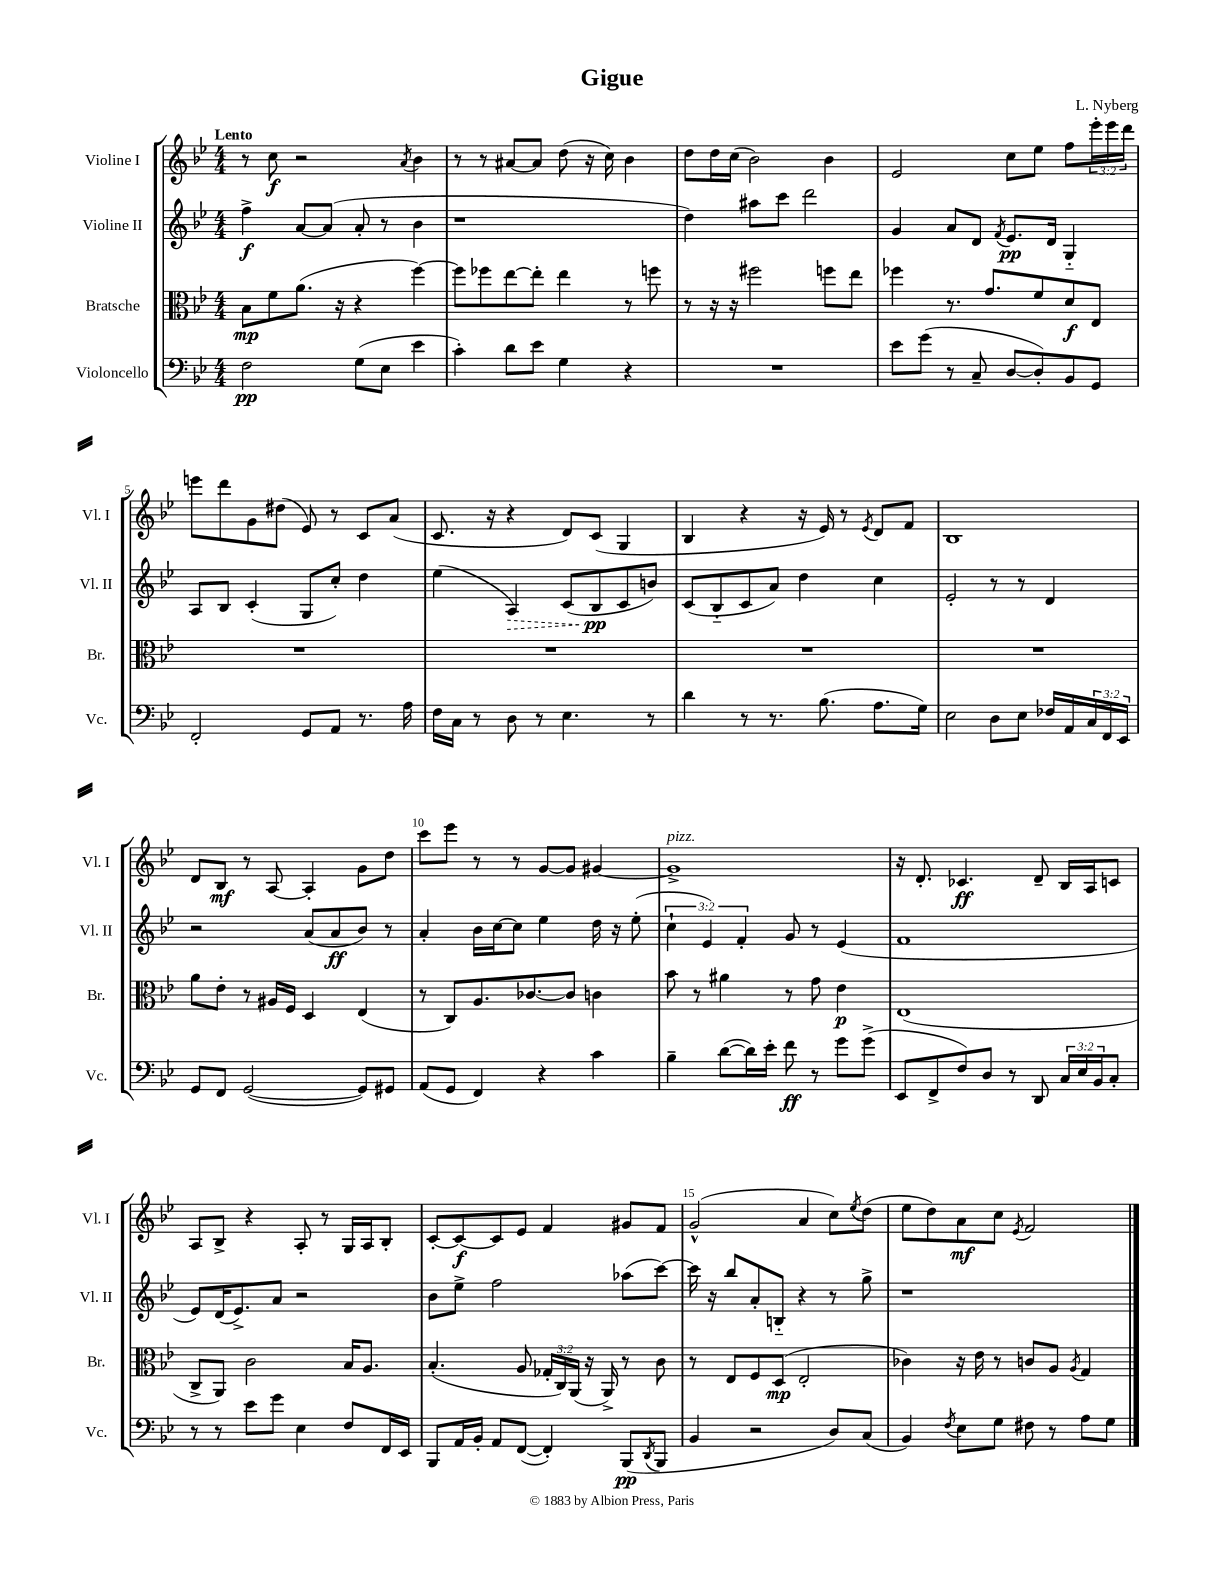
\header { title = "Gigue" composer = "L. Nyberg" }
<<
\new StaffGroup <<
\new Staff = "s0" \with { instrumentName = "Violine I" shortInstrumentName = "Vl. I" } {
    \clef treble \key bes \major \numericTimeSignature \time 4/4 \override Staff.TupletNumber.text = #tuplet-number::calc-fraction-text \tempo "Lento"
    r8 c''8\f r2 \acciaccatura { a'8 } bes'4 |
    r8 r8 ais'8~ ais'8 d''8( r16 c''16) bes'4 |
    d''8 d''16 c''16( bes'2) bes'4 |
    ees'2 c''8 ees''8 f''8 \tuplet 3/2 { ees'''16-. ees'''16 d'''16 } |
    e'''8 d'''8 g'8 dis''8( ees'8) r8 c'8 a'8( |
    c'8. r16 r4 d'8) c'8( g4 |
    bes4 r4 r16 ees'16) r8 \acciaccatura { ees'8 } d'8 f'8 |
    bes1 |
    d'8 bes8\mf r8 a8~ a4-. g'8 d''8 |
    c'''8 ees'''8 r8 r8 g'8~ g'8 gis'4~ |
    gis'1->^\markup { \italic "pizz." } |
    r16 d'8.-. ces'4.\ff d'8-- bes16 a16 c'8 |
    a8 bes8-> r4 a8-. r8 g16 a16 bes8-. |
    c'8~-. c'8~\f c'8 ees'8 f'4 gis'8 f'8 |
    g'2-^( a'4 c''8) \acciaccatura { ees''8 } d''8( |
    ees''8 d''8) a'8\mf c''8 \acciaccatura { ees'8 } f'2 \bar "|." |
}
\new Staff = "s1" \with { instrumentName = "Violine II" shortInstrumentName = "Vl. II" } {
    \clef treble \key bes \major \numericTimeSignature \time 4/4 \override Staff.TupletNumber.text = #tuplet-number::calc-fraction-text
    f''4->\f a'8~ a'8( a'8-. r8 bes'4 |
    r1 |
    d''4) ais''8 c'''8 d'''2 |
    g'4 a'8 d'8 \acciaccatura { f'8 } ees'8.\pp d'16 g4-_ |
    a8 bes8 c'4-.( g8 c''8-.) d''4 |
    ees''4( \once \override Hairpin.style = #'dashed-line a4\>) c'8( bes8\pp\! c'8 b'8) |
    c'8( bes8-_ c'8 a'8) d''4 c''4 |
    ees'2-. r8 r8 d'4 |
    r2 a'8( a'8\ff bes'8) r8 |
    a'4-. bes'16 c''16~ c''8 ees''4 d''16 r16 ees''8-.( |
    \tuplet 3/2 { c''4-! ees'4) f'4-. } g'8 r8 ees'4( |
    f'1 |
    ees'8) d'16( ees'8.->) a'8 r2 |
    bes'8 ees''8-> f''2 aes''8( c'''8~) |
    c'''16 r16 bes''8 a'8-. b8-_ r4 r8 g''8-> |
    r1 \bar "|." |
}
\new Staff = "s2" \with { instrumentName = "Bratsche" shortInstrumentName = "Br." } {
    \clef alto \key bes \major \numericTimeSignature \time 4/4 \override Staff.TupletNumber.text = #tuplet-number::calc-fraction-text
    bes8\mp f'8 a'8.( r16 r4 f''4~) |
    f''8 fes''8 ees''8~ ees''8-. ees''4 r8 f''8 |
    r8 r16 r16 fis''2 f''8 ees''8 |
    fes''4 r8. g'8. f'8 d'8\f ees8 |
    R1 |
    R1 |
    R1 |
    R1 |
    a'8 ees'8-. r8 ais16 f16 d4 ees4( |
    r8 c8) a8. ces'8.~ ces'8 c'4 |
    bes'8 r8 ais'4 r8 g'8 ees'4\p |
    ees1( |
    c8-> a,8) c'2 bes16 a8. |
    bes4.-.( a8 \tuplet 3/2 { ges16-. c16) a,16( } r16 a,16->) r8 c'8 |
    r8 ees8 f8 d8\mp( ees2-. |
    ces'4) r16 ees'16 r8 c'8 a8 \acciaccatura { a8 } g4 \bar "|." |
}
\new Staff = "s3" \with { instrumentName = "Violoncello" shortInstrumentName = "Vc." } {
    \clef bass \key bes \major \numericTimeSignature \time 4/4 \override Staff.TupletNumber.text = #tuplet-number::calc-fraction-text
    f2\pp g8( ees8 ees'4 |
    c'4-.) d'8 ees'8 g4 r4 |
    R1 |
    ees'8 g'8( r8 c8-- d8~ d8-.) bes,8 g,8 |
    f,2-. g,8 a,8 r8. a16 |
    f16 c16 r8 d8 r8 ees4. r8 |
    d'4 r8 r8. bes8.( a8. g16) |
    ees2 d8 ees8 fes16 a,16 \tuplet 3/2 { c16 f,16 ees,16 } |
    g,8 f,8 g,2~( g,8) gis,8 |
    a,8( g,8 f,4) r4 c'4 |
    bes4-- d'8~( d'16) ees'16-. f'8\ff r8 g'8 g'8->( |
    ees,8 f,8-> f8) d8 r8 d,8 \tuplet 3/2 { c16 ees16 bes,16 } c8-. |
    r8 r8 ees'8 g'8 ees4 f8 f,16 ees,16 |
    bes,,8 a,16 bes,16-. a,8 f,8~( f,4-.) bes,,8\pp( \acciaccatura { d,8 } bes,,8 |
    bes,4 r2 d8) c8( |
    bes,4) \acciaccatura { f8 } ees8 g8 fis8 r8 a8 g8 \bar "|." |
}
>>
>>
\layout { \context { \Score \override BarNumber.break-visibility = ##(#f #t #t) barNumberVisibility = #(every-nth-bar-number-visible 5) } }
